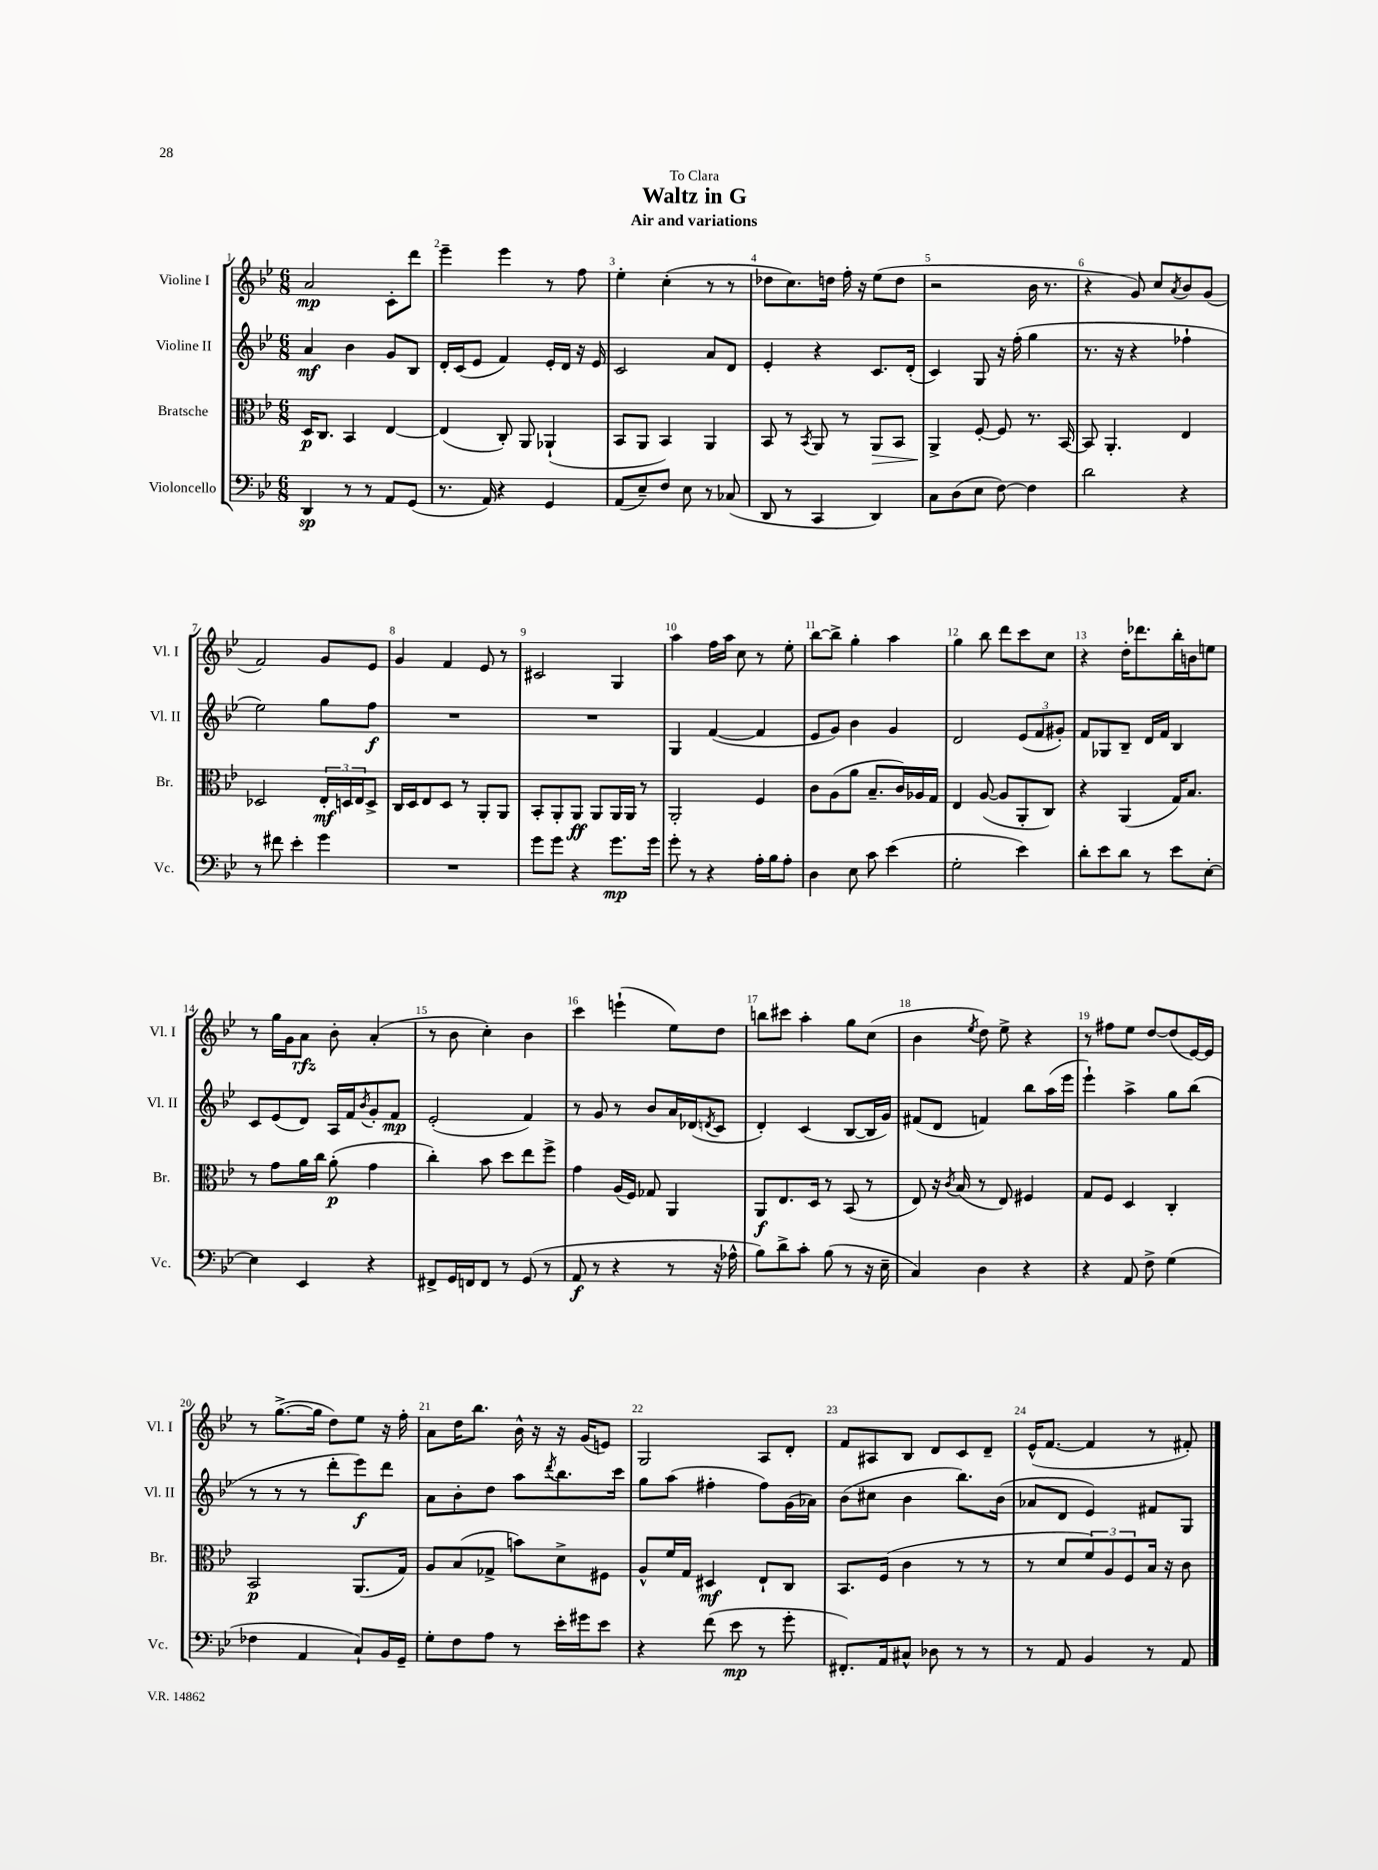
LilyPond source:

\header { title = "Waltz in G" subtitle = "Air and variations" dedication = "To Clara" }
<<
\new StaffGroup <<
\new Staff = "s0" \with { instrumentName = "Violine I" shortInstrumentName = "Vl. I" } {
    \clef treble \key bes \major \numericTimeSignature \time 6/8
    a'2\mp c'8-. d'''8 |
    ees'''4-- ees'''4 r8 f''8 |
    ees''4-. c''4-.( r8 r8 |
    des''8 c''8.) d''16 f''16-. r16 ees''8( d''8 |
    r2 bes'16 r8. |
    r4 g'8) c''8 \acciaccatura { a'8 } bes'8 g'8( |
    f'2) g'8 ees'8 |
    g'4 f'4 ees'8 r8 |
    cis'2 g4 |
    a''4 f''16 a''16 c''8 r8 ees''8-. |
    bes''8~ bes''8-> g''4-. a''4 |
    g''4 bes''8 d'''8 c'''8 c''8 |
    r4 d''16-. des'''8. bes''16-. b'16 e''8 |
    r8 g''16 g'16 a'8\rfz bes'8-. a'4-.( |
    r8 bes'8 c''4-.) bes'4 |
    c'''4 e'''4-!( ees''8) d''8 |
    b''8 cis'''8 a''4-. g''8 c''8( |
    bes'4 \acciaccatura { ees''8 } d''8) ees''8-> r4 |
    r8 fis''8 ees''8 d''8~ d''8( ees'16~) ees'16 |
    r8 g''8.~->( g''16 d''8) ees''8 r16 f''16-. |
    a'8 d''16 bes''8. bes'16-^ r16 r16 g'16( e'8) |
    g2 a8 d'8-. |
    f'8 ais8 bes8 d'8 c'8 d'8-- |
    ees'16-^( f'8.~ f'4 r8 fis'8-.) \bar "|." |
}
\new Staff = "s1" \with { instrumentName = "Violine II" shortInstrumentName = "Vl. II" } {
    \clef treble \key bes \major \numericTimeSignature \time 6/8
    a'4\mf bes'4 g'8 bes8 |
    d'16-. c'16( ees'8 f'4) ees'16-. d'16 r16 ees'16 |
    c'2 a'8 d'8 |
    ees'4-. r4 c'8. d'16-.( |
    c'4) g8 r16 f''16-.( g''4 |
    r8. r16 r4 fes''4-! |
    ees''2) g''8 f''8\f |
    R2. |
    R2. |
    g4 f'4~( f'4 |
    ees'8 g'8) bes'4 g'4 |
    d'2 \tuplet 3/2 { ees'8( f'8 gis'8-.) } |
    f'8 ges8 bes8-- d'16 f'16 bes4 |
    c'8 ees'8( d'8) a16 f'16 \acciaccatura { bes'8 } g'8-. f'8\mp |
    ees'2-.( f'4) |
    r8 g'8 r8 bes'8 a'16 des'16( \acciaccatura { d'8 } c'8 |
    d'4-.) c'4( bes8~ bes16 g'16) |
    fis'8( d'8 f'4) bes''8 a''16( ees'''16 |
    ees'''4-!) a''4-> g''8 bes''8( |
    r8 r8 r8 d'''8-. ees'''8\f) d'''8 |
    a'8 bes'8-. d''8 a''8 \acciaccatura { d'''8 } bes''8. c'''16 |
    g''8 a''8( fis''4-. fis''8) g'16( aes'16) |
    bes'8( cis''8 bes'4 bes''8.) bes'16( |
    aes'8 d'8 ees'4) fis'8 g8 \bar "|." |
}
\new Staff = "s2" \with { instrumentName = "Bratsche" shortInstrumentName = "Br." } {
    \clef alto \key bes \major \numericTimeSignature \time 6/8
    d16\p c8. bes,4 ees4~ |
    ees4( c8-.) a,8 aes,4-!( |
    bes,8 a,8 bes,4) a,4 |
    bes,8 r8 \acciaccatura { bes,8 } a,8 r8 a,8\> bes,8 |
    a,4->\! f8~-. f8 r8. bes,16~ |
    bes,8 a,4.-. ees4 |
    des2 \tuplet 3/2 { ees16-.\mf d16 ees16 } d8-> |
    c16 d16 ees8 d8 r8 a,8-. a,8 |
    bes,8-. a,8-. a,8\ff a,8 a,16 a,16 r8 |
    a,2-. f4 |
    c'8 a8( a'8 bes8.-- c'16) aes16 g16 |
    ees4 a8~( a8 a,8-. c8) |
    r4 a,4( g16) bes8. |
    r8 g'8 a'16 c''16 a'8-.\p( g'4 |
    c''4-.) bes'8 d''8 ees''8 f''8-> |
    g'4 a16( f16) ges8 a,4 |
    a,8\f ees8. d16 r8 bes,8( r8 |
    ees8) r16 \acciaccatura { c'8 } bes16( r8 ees8) fis4 |
    g8 f8 d4 c4-. |
    bes,2\p a,8.( g16) |
    a8 bes8( ges8-> b'8) d'8-> fis8 |
    a8-^ f'16 g16 dis4\mf ees8-! c8 |
    bes,8. f16( c'4 r8 r8 |
    r8 d'8 \tuplet 3/2 { f'8) a8 f8 } bes16 r16 c'8 \bar "|." |
}
\new Staff = "s3" \with { instrumentName = "Violoncello" shortInstrumentName = "Vc." } {
    \clef bass \key bes \major \numericTimeSignature \time 6/8
    d,4\sp r8 r8 a,8 g,8( |
    r8. a,16) r4 g,4 |
    a,8( ees8--) f8 ees8 r8 ces8( |
    d,8 r8 c,4 d,4) |
    c8 d8( ees8 f8~) f4 |
    d'2 r4 |
    r8 fis'8 ees'4-. g'4 |
    R2. |
    g'8 g'8 r4 g'8.\mp g'16 |
    g'8-. r8 r4 a16-. bes16 a8-. |
    d4 ees8 c'8 ees'4( |
    g2-. ees'4) |
    d'8-. ees'8 d'8 r8 ees'8 ees8~-. |
    ees4 ees,4 r4 |
    fis,8-> g,16 f,16 f,8 r8 g,8( r8 |
    a,8\f r8 r4 r8 r16 aes16-^ |
    bes8) d'8-> c'8-. bes8( r8 r16 ees16-- |
    c4) d4 r4 |
    r4 a,8 f8-> g4( |
    fes4 a,4 c8-!) bes,16 g,16-- |
    g8-. f8 a8 r8 ees'16-. gis'16 ees'8 |
    r4 f'8( ees'8\mp r8 g'8-. |
    fis,8.-.) a,16 cis8-^ des8 r8 r8 |
    r8 a,8 bes,4 r8 a,8 \bar "|." |
}
>>
>>
\layout { \context { \Score \override BarNumber.break-visibility = ##(#f #t #t) barNumberVisibility = #all-bar-numbers-visible } }
